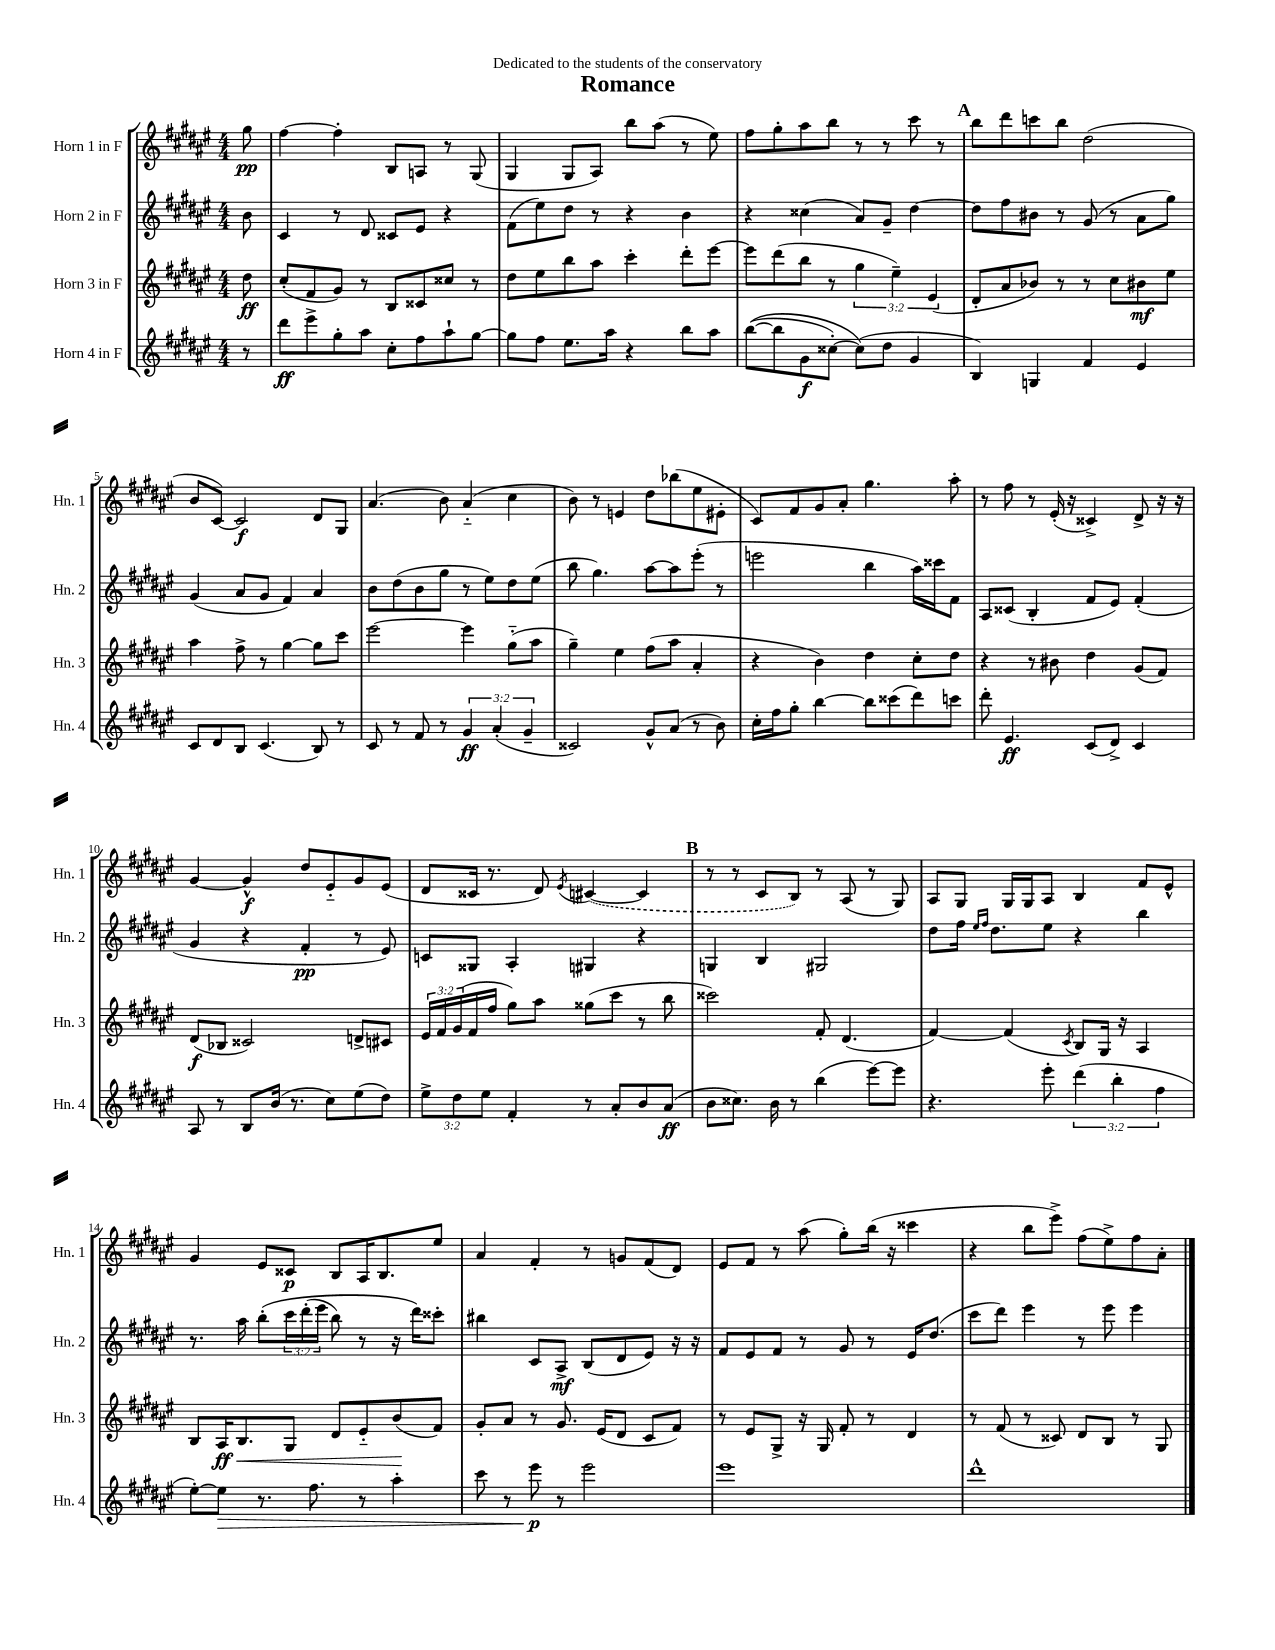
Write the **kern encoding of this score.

**kern	**kern	**kern	**kern
*staff4	*staff3	*staff2	*staff1
*clefG2	*clefG2	*clefG2	*clefG2
*k[f#c#g#d#a#e#]	*k[f#c#g#d#a#e#]	*k[f#c#g#d#a#e#]	*k[f#c#g#d#a#e#]
*M4/4	*M4/4	*M4/4	*M4/4
8r	8dd#	8b	8gg#
=	=	=	=
8ddd#	(8cc#'	4c#	[4ff#
8eee#^	8f#	.	.
8gg#'	8g#)	8r	4ff#']
8aa#	8r	8d#	.
8cc#'	8B	8c##	8B
8ff#	8c##	8e#	8A
8aa#`	8cc##	4r	8r
[8gg#	8r	.	(8G#
=	=	=	=
8gg#]	8dd#	(8f#	4G#
8ff#	8ee#	8ee#)	.
8.ee#	8bb	8dd#	8G#
.	8aa#	8r	8A#)
16aa#	.	.	.
4r	4ccc#'	4r	8bb
.	.	.	(8aa#
8bb	8ddd#'	4b	8r
8aa#	[8eee#	.	8ee#)
=	=	=	=
&(([8bb	8eee#]	4r	8ff#
8bb]	(8ddd#	.	8gg#'
8g#	8bb	(4cc##	8aa#
[8cc##')	8r	.	8bb
(8cc##]&)	6gg#	8a#)	8r
8dd#	.	8g#~	8r
.	6ee#~)	.	.
4g#	.	[4dd#	8ccc#
.	(6e#	.	.
.	.	.	8r
=	=	=	=
4B)	8d#'	8dd#]	8bb
.	8a#	8ff#	8ddd#
4G	8b-)	8b#	8ccc
.	8r	8r	8bb
4f#	8r	(8g#	(2dd#
.	8cc#	8r	.
4e#	8b#	8a#	.
.	8ee#	8gg#)	.
=	=	=	=
8c#	4aa#	(4g#	8b
8d#	.	.	[8c#)
8B	8ff#^	8a#	2c#]
(4.c#	8r	8g#	.
.	[4gg#	4f#)	.
8B)	8gg#]	4a#	8d#
8r	8ccc#	.	8G#
=	=	=	=
8c#	[2eee#	8b	(4.a#
8r	.	(8dd#	.
8f#	.	8b	.
8r	.	8gg#	8b)
6g#	4eee#]	8r	(4a#'~
.	.	8ee#)	.
(6a#'	.	.	.
.	(8gg#'~	8dd#	4cc#
6g#~	.	.	.
.	8aa#	(8ee#	.
=	=	=	=
2c##)	4gg#~)	8bb	8b)
.	.	4.gg#)	8r
.	4ee#	.	4e
8g#^^	(8ff#	[8aa#	8dd#
(8a#	8aa#	8aa#]	(8bb-
8r	4a#'	(8eee#'	8ee#
8b)	.	8r	8e#'
=	=	=	=
16cc#'	4r	2eee	8c#)
16ff#	.	.	.
8gg#'	.	.	8f#
[4bb	4b)	.	8g#
.	.	.	8a#'
8bb]	4dd#	4bb	4.gg#
(8ccc##	.	.	.
8ddd#)	8cc#'	16aa#)	.
.	.	16ccc##	.
8ccc	8dd#	8f#	8aa#'
=	=	=	=
8ddd#'	4r	8A#	8r
4.e#	.	(8c##	8ff#
.	8r	4B'	8r
.	8b#	.	(16e#'
.	.	.	16r
(8c#	4dd#	8f#	4c##^)
8d#^)	.	8e#)	.
4c#	(8g#	(4f#'	8d#^
.	8f#)	.	16r
.	.	.	16r
=	=	=	=
8A#	(8d#	4g#	[4g#
8r	8B-	.	.
8B	2c##)	4r	4g#^^]
(16b	.	.	.
8.r	.	.	.
.	.	4f#'	8dd#
8cc#)	.	.	8e#'~
(8ee#	8d^	8r	8g#
8dd#)	8c#	8e#)	(8e#
=	=	=	=
12ee#^	24e#	8c	8d#
.	24f#	.	.
12dd#	(24g#	.	.
.	16f#	8G##	16c##
12ee#	.	.	.
.	16ff#	.	8.r
4f#'	8gg#)	4A#'	.
.	8aa#	.	8d#)
.	.	.	8qe#
8r	(8gg##	4G#	([4c#
8a#'	8ccc#	.	.
8b	8r	4r	4c#]
(8a#	8bb	.	.
=	=	=	=
8b	2ccc##)	4G	8r
8.cc##)	.	.	8r
.	.	4B	8c#
16b	.	.	.
8r	.	.	8B)
(4bb	8f#'	2G#	8r
.	(4.d#	.	(8A#
[8eee#)	.	.	8r
8eee#]	.	.	8G#)
=	=	=	=
4.r	[4f#)	8dd#	8A#
.	.	16ff#	8G#
.	.	16qqee#	.
.	.	16qqff#	.
.	.	8.dd#	.
.	(4f#]	.	16G#
.	.	.	16G#
8eee#'	.	8ee#	8A#
.	8qc#	.	.
(6ddd#	8B)	4r	4B
.	16G#	.	.
6bb'	.	.	.
.	16r	.	.
.	4A#	4bb	8f#
6ff#	.	.	.
.	.	.	8e#^^
=	=	=	=
[8ee#')	8B	8.r	4g#
8ee#]	16A#	.	.
.	8.B	16aa#	.
8.r	.	&(8bb'	8e#
.	8G#	24ccc#	8c##
.	.	(24ddd#'	.
8.ff#	.	.	.
.	.	24eee#	.
.	8d#	8bb)	8B
8r	8e#'~	8r	16A#
.	.	.	8.B
4aa#'	(8b	16r	.
.	.	16ddd#&)	.
.	8f#)	8ccc##'	8ee#
=	=	=	=
8ccc#	8g#'	4bb#	4a#
8r	8a#	.	.
8eee#	8r	8c#	4f#'
8r	8.g#	8A#^	.
2eee#	.	(8B	8r
.	(16e#	.	.
.	8d#	8d#	8g
.	8c#	8e#)	(8f#
.	8f#)	16r	8d#)
.	.	16r	.
=	=	=	=
1eee#	8r	8f#	8e#
.	8e#	8e#	8f#
.	8G#^	8f#	8r
.	16r	8r	(8aa#
.	16G#	.	.
.	8f#'	8g#	8gg#')
.	8r	8r	(16bb
.	.	.	16r
.	4d#	16e#	4ccc##
.	.	(8.dd#	.
=	=	=	=
1ddd#^^	8r	8ccc#	4r
.	(8f#	8ddd#)	.
.	8r	4eee#	8bb
.	8c##)	.	8eee#^)
.	8d#	8r	(8ff#
.	8B	8eee#	8ee#^)
.	8r	4eee#	8ff#
.	8G#	.	8a#'
==	==	==	==
*-	*-	*-	*-
